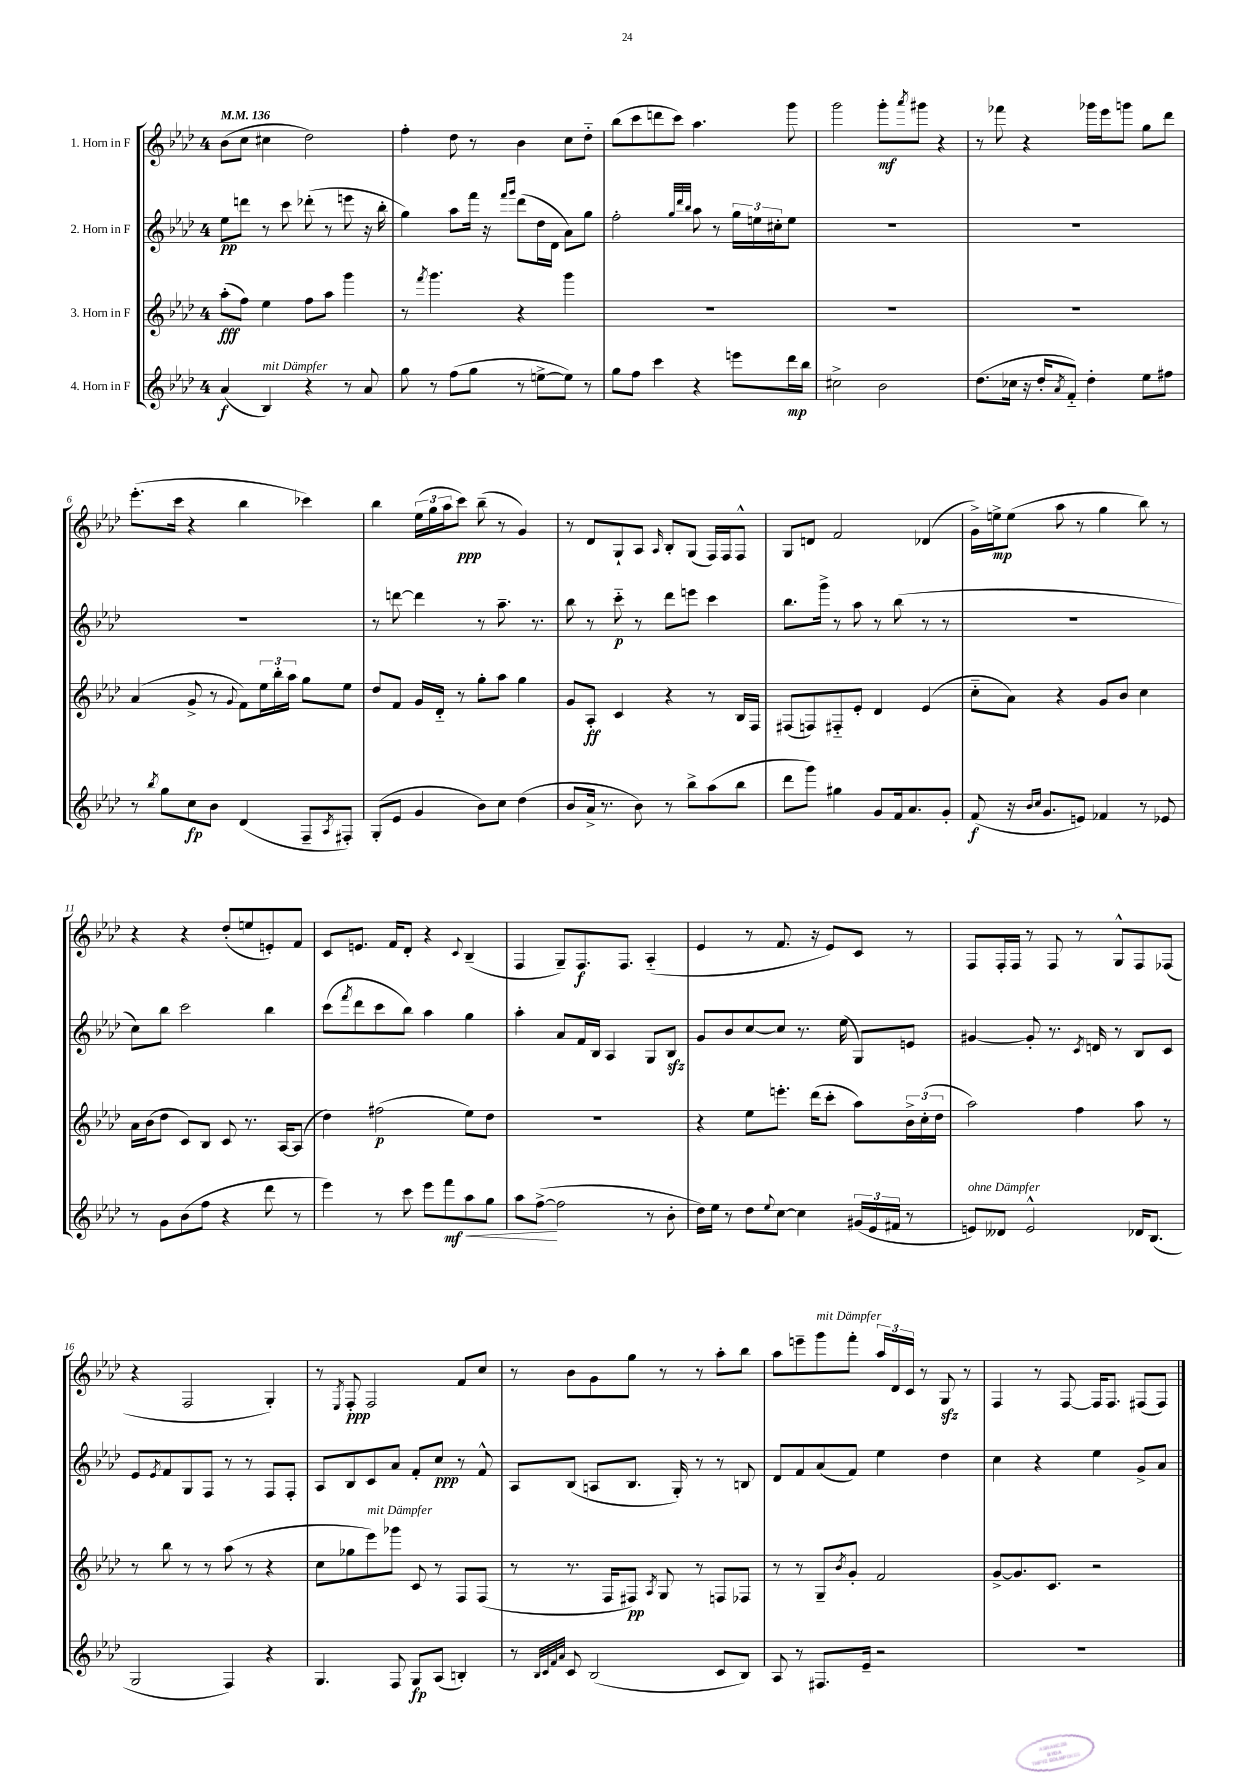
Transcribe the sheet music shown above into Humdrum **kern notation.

**kern	**kern	**kern	**kern
*staff4	*staff3	*staff2	*staff1
*clefG2	*clefG2	*clefG2	*clefG2
*k[b-e-a-d-]	*k[b-e-a-d-]	*k[b-e-a-d-]	*k[b-e-a-d-]
*M4/4	*M4/4	*M4/4	*M4/4
*MM136	*MM136	*MM136	*MM136
(4a-	(8aa-'	8ee-	(8b-
.	8ff)	8ddd	8cc
4B-)	4ee-	8r	4cc#
.	.	8ccc	.
4r	8ff	(8ddd-'	2dd-)
.	8aa-	8r	.
8r	4ggg	8eee	.
8a-	.	16r	.
.	.	16bb-'	.
=	=	=	=
8gg	8r	4gg)	4ff'
.	8qfff	.	.
8r	4.ggg	.	.
(8ff	.	8aa-	8dd-
8gg	.	16fff	8r
.	.	16r	.
.	.	16qqfff	.
.	.	16qqggg	.
8r	4r	(8ddd-	4b-
[8ee^	.	16dd-	.
.	.	16d-	.
8ee])	4ggg	8a-)	8cc
8r	.	8gg	8dd-'~
=	=	=	=
8gg	1r	2ff'	(8bb-
8ff	.	.	8ccc
4ccc	.	.	8ddd
.	.	.	8ccc)
.	.	32qqgg	.
.	.	32qqddd-	.
.	.	32qqbb-	.
4r	.	8aa-	4.aa-
.	.	8r	.
8eee	.	24gg	.
.	.	24ee	.
.	.	24cc#'	.
16ddd-	.	8ee	8ggg
16bb-	.	.	.
=	=	=	=
2cc#^	1r	1r	2ggg
2b-	.	.	8ggg'
.	.	.	8qaaa-
.	.	.	8ggg#
.	.	.	4r
=	=	=	=
(8.dd-	1r	1r	8r
.	.	.	8fff-
16cc-	.	.	.
16r	.	.	4r
16dd-'	.	.	.
8qa-	.	.	.
8f'~)	.	.	.
4dd-'	.	.	16ggg-
.	.	.	16eee-
.	.	.	8ggg
8ee-	.	.	8gg
8ff#	.	.	8ddd-
=	=	=	=
8r	(4a-	1r	(8.eee-'
8qbb-	.	.	.
8gg	.	.	.
.	.	.	16ccc
8cc	8g^	.	4r
8b-	8r	.	.
.	8qqg	.	.
(4d-	8f)	.	4bb-
.	24ee-	.	.
.	24bb-'	.	.
.	24aa-	.	.
8F~	8gg	.	4ccc-)
8qA-	.	.	.
8F#')	8ee-	.	.
=	=	=	=
(8G'	8dd-	8r	4bb-
8e-	8f	[8ddd	.
4g	16g	4ddd]	(24ee-
.	.	.	24gg
.	16d-'~	.	.
.	.	.	24aa-
.	8r	.	8ccc)
8b-)	8gg'	8r	(8bb-~
8cc	8aa-	8.aa-~	8r
(4dd-	4gg	.	4g)
.	.	8.r	.
=	=	=	=
8b-	8g	8bb-	8r
16a-^	8A-'	8r	8d-
8.r	.	.	.
.	4c	8ccc'~	8G`
8b-)	.	8r	8A-
.	.	.	16qqA-
8r	4r	8ddd-	8B-'
8bb-^	.	8eee	(8G
(8aa-	8r	4ccc	16F)
.	.	.	16F
8bb-	16B-	.	8F^^
.	16F	.	.
=	=	=	=
8ddd-	(8F#	8.bb-	8G
8ggg)	8F)	.	8d
.	.	16ggg^	.
4gg#	8F#'~	8r	2f
.	8e-'	8aa-	.
8g	4d-	8r	.
16f	.	(8bb-	.
8.a-	.	.	.
.	(4e-	8r	(4d-
8g'	.	8r	.
=	=	=	=
(8f	8cc'~	1r	16g^)
.	.	.	16ee^
16r	8a-)	.	(8ee
16qqb-	.	.	.
16qqcc	.	.	.
8.g	.	.	.
.	4r	.	8aa-
8e)	.	.	8r
4f-	8g	.	4gg
.	8b-	.	.
8r	4cc	.	8bb-)
8e-	.	.	8r
=	=	=	=
8r	16a-	8cc)	4r
.	(16b-	.	.
8g	8dd-	8bb-	.
(8b-	8c)	2ccc	4r
8ff	8B-	.	.
4r	8c	.	(8dd-'
.	8.r	.	8ee
8ddd-	.	4bb-	8e')
.	[16A-	.	.
8r	(8A-]	.	8f
=	=	=	=
4eee-)	4dd-)	(8ccc	8c
.	.	8qfff	.
.	.	8ddd-	8.e
8r	(2ff#	8ccc	.
.	.	.	16f
8ccc	.	8bb-)	8d-'
8eee-	.	4aa-	4r
8fff	.	.	.
.	.	.	8qqc
8aa-	8ee-)	4gg	(4B-~
8gg	8dd-	.	.
=	=	=	=
8aa-	1r	4aa-'	4F
([8ff^	.	.	.
2ff]	.	8a-	8G~)
.	.	16f	8.F
.	.	16B-	.
.	.	4A-	.
.	.	.	8.F
8r	.	8G	(4A-'~
8b-'	.	8B-	.
=	=	=	=
16dd-)	4r	8g	4e-
16ee-	.	.	.
8r	.	8b-	.
8dd-	8ee-	[8cc	8r
8qqee-	.	.	.
[8cc	8.eee'	8cc]	8.f
4cc]	.	8.r	.
.	(16ddd-	.	16r
.	8ccc'	.	8e-)
.	.	(16ee-	.
(24g#	8aa-)	8G)	8c
24e-	.	.	.
24f#	.	.	.
8r	24b-^	8e	8r
.	(24cc'	.	.
.	24dd-	.	.
=	=	=	=
8e)	2aa-)	[4g#	8F
8d--	.	.	16F'
.	.	.	16F
2e^^	.	8g#']	8r
.	.	8.r	8F
.	4ff	.	8r
.	.	8qc	.
.	.	16d	.
.	.	8r	8G^^
16d-	8aa-	8B-	8F
(8.B-	.	.	.
.	8r	8c	(8F-
=	=	=	=
2G	8r	8e-	4r
.	.	8qe-	.
.	8bb-	8f	.
.	8r	8G	2F
.	8r	8F	.
4F)	(8aa-	8r	.
.	8r	8r	.
4r	4r	8F	4G')
.	.	8F'	.
=	=	=	=
4.G	8cc	8A-	8r
.	.	.	8qE-
.	8gg-	8B-	8F'
.	8eee-)	8c	2F
8F	8ggg-	8a-	.
8G	8c	8f'	.
(8A-	8r	8cc	.
4B')	8F	8r	8f
.	(8F	8f^^	8cc
=	=	=	=
8r	8r	8A-	8r
32qqB-	.	.	.
32qqc	.	.	.
32qqf	.	.	.
32qqa-	.	.	.
8c	8.r	(8B-	8b-
(2B-	.	8A	8g
.	16F	.	.
.	8F#)	8.B-	8gg
.	8qA-	.	.
.	8G	.	8r
.	.	16G')	.
.	8r	8r	8r
8c	8F	8r	8aa-'
8B-)	8F-	8B	8bb-
=	=	=	=
8A-	8r	8d-	8aa-
8r	8r	8f	8eee~
8.F#	8G~	(8a-	8ggg
.	8qb-	.	.
.	8g'	8f)	8fff'
16e-~	.	.	.
2r	2f	4ee-	24aa-
.	.	.	24d-
.	.	.	24c
.	.	.	8r
.	.	4dd-	8G
.	.	.	8r
=	=	=	=
1r	[8g^	4cc	4F
.	8.g]	.	.
.	.	4r	8r
.	8.c	.	.
.	.	.	[8F
.	2r	4ee-	16F]
.	.	.	8.F
.	.	8g^	(8F#
.	.	8a-	8F#)
==	==	==	==
*-	*-	*-	*-
